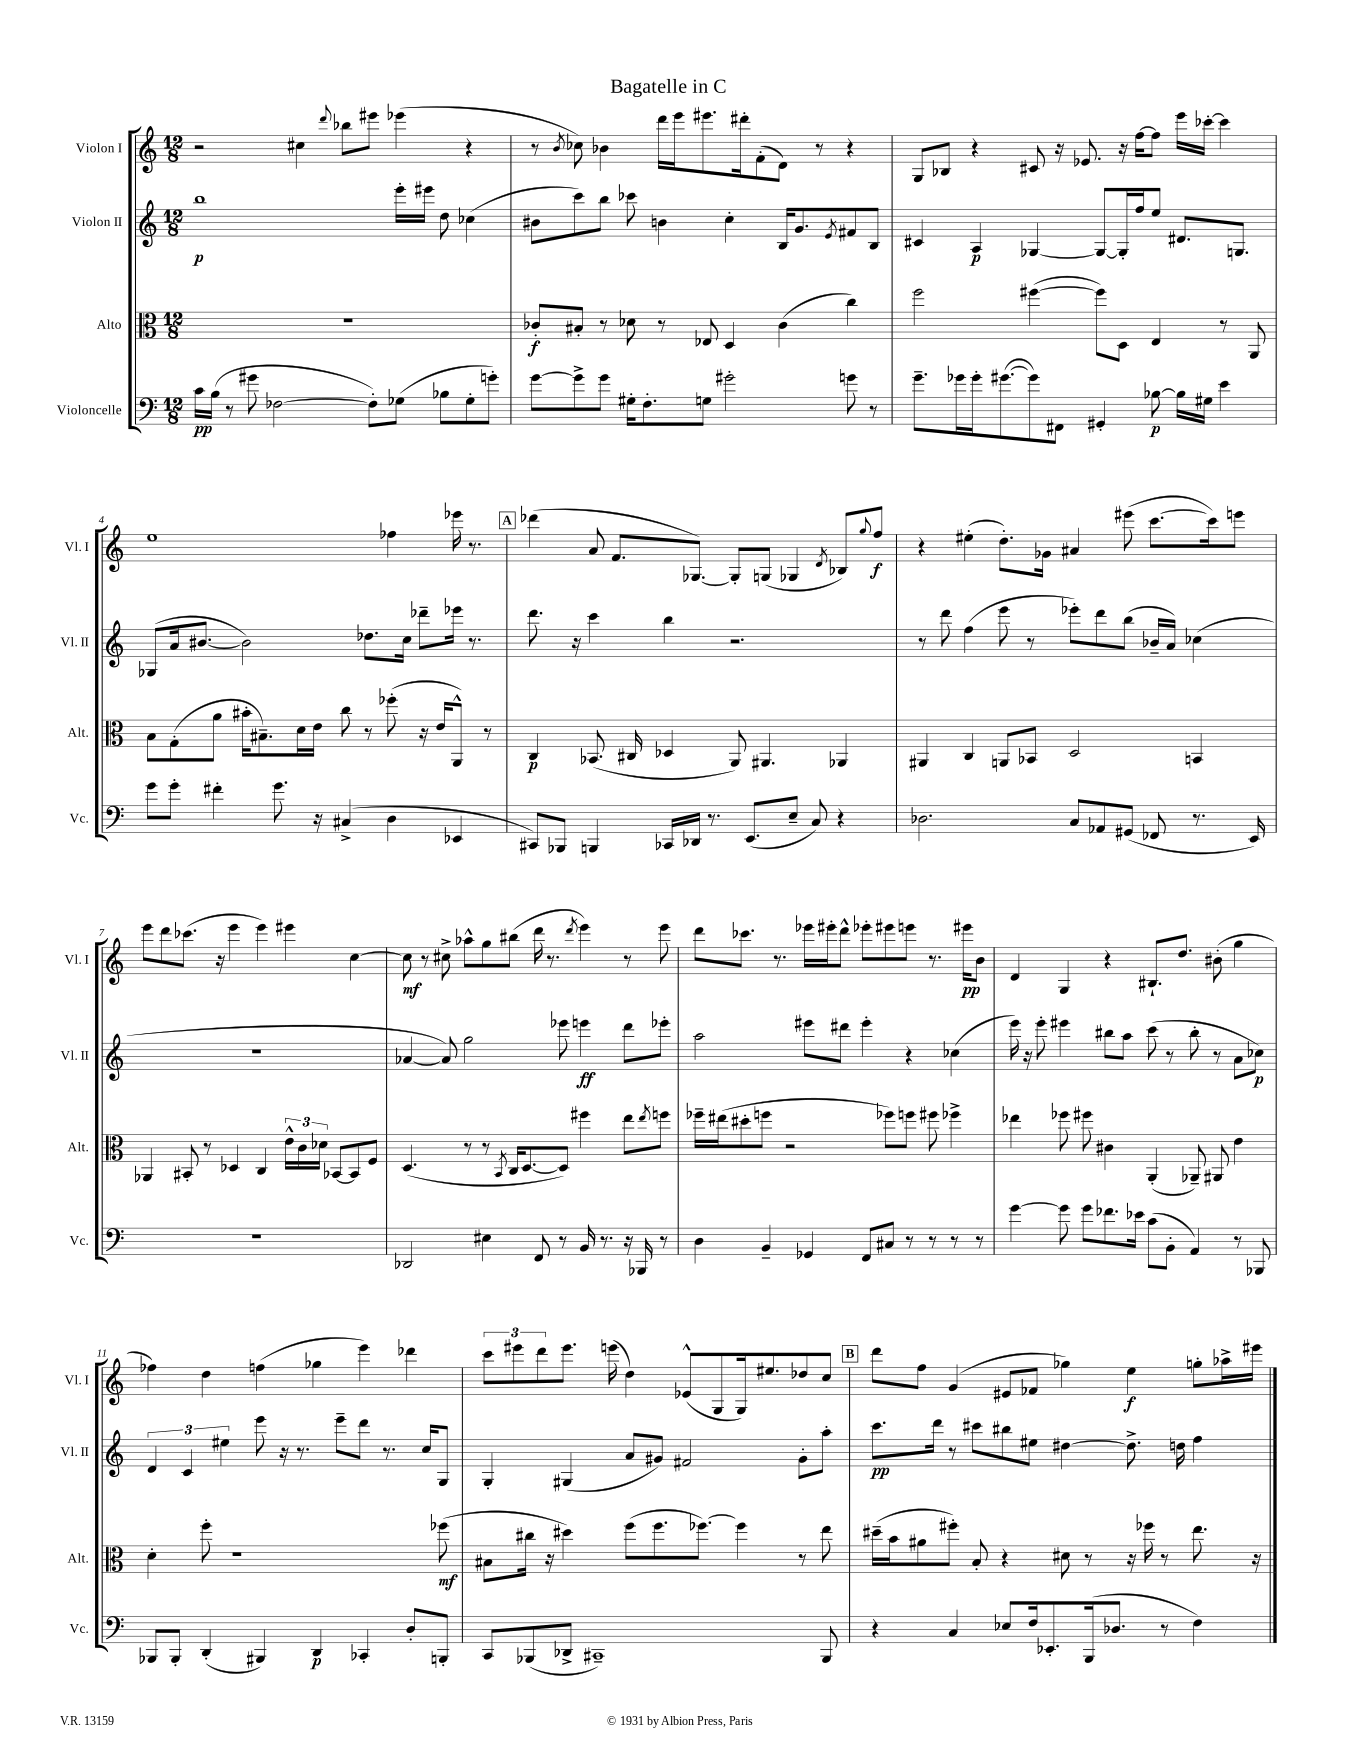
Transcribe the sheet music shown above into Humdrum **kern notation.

**kern	**dynam	**kern	**dynam	**kern	**dynam	**kern	**dynam
*part4	*part4	*part3	*part3	*part2	*part2	*part1	*part1
*staff4	*staff4	*staff3	*staff3	*staff2	*staff2	*staff1	*staff1
*I"Violoncelle	*	*I"Alto	*	*I"Violon II	*	*I"Violon I	*
*I'Vc.	*	*I'Alt.	*	*I'Vl. II	*	*I'Vl. I	*
*clefF4	*	*clefC3	*	*clefG2	*	*clefG2	*
*k[]	*	*k[]	*	*k[]	*	*k[]	*
*M12/8	*	*M12/8	*	*M12/8	*	*M12/8	*
=1	=1	=1	=1	=1	=1	=1	=1
16c\LL	pp	1.r	.	1bb	p	2r	.
(16B\JJ	.	.	.	.	.	.	.
8r	.	.	.	.	.	.	.
8g#X\	.	.	.	.	.	.	.
[2F-X\	.	.	.	.	.	.	.
.	.	.	.	.	.	4cc#X\	.
.	.	.	.	.	.	8qqddd/	.
.	.	.	.	.	.	8bb-X\L	.
8F-'\L])	.	.	.	.	.	8eee#X\J	.
(8G-X\J	.	.	.	16eee'\LL	.	(4eee-X\	.
.	.	.	.	16eee#X\JJ	.	.	.
8B-X\L	.	.	.	8dd\	.	.	.
8G-'\	.	.	.	(4cc-X\	.	4r	.
8gn'\J)	.	.	.	.	.	.	.
=2	=2	=2	=2	=2	=2	=2	=2
[8g\L	.	8c-X'/L	f	8b#X\L	.	8r	.
.	.	.	.	.	.	8qb/	.
8g^\]	.	8B#X'/J	.	8ccc\)	.	8cc-X\)	.
8g\J	.	8r	.	8bb\J	.	4b-X\	.
16G#X'\KL	.	8d-X\	.	8ccc-X\	.	.	.
8.F'\	.	.	.	.	.	.	.
.	.	8r	.	4bn\	.	16ddd\LL	.
.	.	.	.	.	.	16eee\J	.
8Gn\J	.	8E-X/	.	.	.	8.eee#X\	.
2g#X'\	.	4D/	.	4cc'\	.	.	.
.	.	.	.	.	.	16ddd#X'\k	.
.	.	.	.	.	.	(8f'\	.
.	.	(4c-\	.	16B/KL	.	8d\J)	.
.	.	.	.	8.g/	.	.	.
.	.	.	.	.	.	8r	.
.	.	.	.	8qe/	.	.	.
8gn\	.	4cc\)	.	8f#X/	.	4r	.
8r	.	.	.	8B/J	.	.	.
=3	=3	=3	=3	=3	=3	=3	=3
8.g~\L	.	2ff\	.	4c#X/	.	8G/L	.
.	.	.	.	.	.	8B-X/J	.
16g-X\L	.	.	.	.	.	.	.
16g-'\J	.	.	.	4A/	p	4r	.
([8.g#X\	.	.	.	.	.	.	.
8g#\])	.	([4ff#X\	.	[4G-X/	.	8c#X/	.
8FF#X\J	.	.	.	.	.	16r	.
.	.	.	.	.	.	8.e-X/	.
4GG#X'/	.	8ff#\L])	.	8G-/L_	.	.	.
.	.	8D\J	.	16G-'/L]	.	16r	.
.	.	.	.	16ff/J	.	[16ff\KL	.
[8B-X\	p	4E/	.	8ee/J	.	8ff\J]	.
16B-\LL]	.	.	.	8.d#X/L	.	16eee\LL	.
16G#X\JJ	.	.	.	.	.	[16ccc-X'\JJ	.
4e\	.	8r	.	.	.	4ccc-\]	.
.	.	.	.	8.Gn/J	.	.	.
.	.	8AA/	.	.	.	.	.
!!LO:LB:g=z
=4	=4	=4	=4	=4	=4	=4	=4
8g\L	.	8B\L	.	(8G-X/L	.	1ee	.
8g'\J	.	(8G'\	.	16a/k	.	.	.
.	.	.	.	[8.b#X/J	.	.	.
4f#X'\	.	8a\J	.	.	.	.	.
.	.	16b#X'\KL	.	2b#\])	.	.	.
.	.	8.B#X~\)	.	.	.	.	.
8.g\	.	.	.	.	.	.	.
.	.	16d\L	.	.	.	.	.
16r	.	16e\JJ	.	.	.	.	.
(4C#X^/	.	8cc\	.	.	.	.	.
.	.	8r	.	8.dd-X\L	.	.	.
4D\	.	(8ff-X'\	.	.	.	4ff-X\	.
.	.	.	.	16cc\Jk	.	.	.
.	.	16r	.	8ddd-X~\L	.	.	.
.	.	16e/KL	.	.	.	.	.
4EE-X/	.	8AA^^/J)	.	16eee-X\Jk	.	16eee-X\	.
.	.	.	.	8.r	.	8.r	.
.	.	8r	.	.	.	.	.
!!LO:REH:place=s1:t=A
=5	=5	=5	=5	=5	=5	=5	=5
8CC#X/L)	.	4C/	p	8.ddd\	.	(4ddd-X\	.
8BBB-X/J	.	.	.	.	.	.	.
.	.	.	.	16r	.	.	.
4BBBn/	.	(8.BB-X/	.	4ccc\	.	8a/	.
.	.	.	.	.	.	8.f/L	.
.	.	16C#X/	.	.	.	.	.
16CC-X/LL	.	4D-X/	.	4bb\	.	.	.
16DD-X/JJ	.	.	.	.	.	[8.G-X/J)	.
8.r	.	.	.	.	.	.	.
.	.	8AA/)	.	2.r	.	8G-'/L]	.
(8.EE/L	.	.	.	.	.	.	.
.	.	4.AA#X/	.	.	.	(8Gn/J	.
8E~/J	.	.	.	.	.	4G-X/	.
8C/)	.	.	.	.	.	.	.
.	.	.	.	.	.	8qd/	.
4r	.	4AA-X/	.	.	.	8B-X/L)	.
.	.	.	.	.	.	8qqgg/	.
.	.	.	.	.	.	8ff/J	f
=6	=6	=6	=6	=6	=6	=6	=6
2.D-X\	.	4AA#X/	.	8r	.	4r	.
.	.	.	.	8ddd\	.	.	.
.	.	4C/	.	(4ff\	.	(4ee#X'\	.
.	.	8AAn/L	.	8eee\	.	8.dd'\L)	.
.	.	8BB-X/J	.	8r	.	.	.
.	.	.	.	.	.	16g-X\Jk	.
8C/L	.	2D/	.	8eee-X'\L)	.	4a#X/	.
8AA-X/	.	.	.	8ddd\	.	.	.
(8GG#X/J	.	.	.	(8bb\J	.	(8eee#X\	.
8FF-X/	.	.	.	16b-X~/LL	.	[8.ccc\L	.
.	.	.	.	16a/JJ)	.	.	.
8.r	.	4BBn/	.	(4cc-X\	.	.	.
.	.	.	.	.	.	16ccc\k])	.
.	.	.	.	.	.	8eeen\J	.
16EE/)	.	.	.	.	.	.	.
!!LO:LB:g=z
=7	=7	=7	=7	=7	=7	=7	=7
1.r	.	4AA-X/	.	1.r	.	8eee\L	.
.	.	.	.	.	.	8ddd\	.
.	.	8BB#X'/	.	.	.	(8.ccc-X\J	.
.	.	8r	.	.	.	.	.
.	.	.	.	.	.	16r	.
.	.	4D-X/	.	.	.	4eee\	.
.	.	4C/	.	.	.	4eee\)	.
.	.	24e^^\LL	.	.	.	4eee#X\	.
.	.	24c\	.	.	.	.	.
.	.	24d-X\JJ	.	.	.	.	.
.	.	[8BB-X/L	.	.	.	.	.
.	.	8BB-/]	.	.	.	[4cc\	.
.	.	8F/J	.	.	.	.	.
=8	=8	=8	=8	=8	=8	=8	=8
2DD-X/	.	(4.D/	.	[4a-X/	.	8cc\]	mf
.	.	.	.	.	.	8r	.
.	.	.	.	8a-/])	.	8cc#X^\	.
.	.	8r	.	2gg\	.	8aa-X^^\L	.
4E#X\	.	8r	.	.	.	8gg\	.
.	.	8qBB/	.	.	.	.	.
.	.	16C/KL	.	.	.	(8bb#X\J	.
.	.	[8.D/	.	.	.	.	.
8FF/	.	.	.	.	.	16ddd\	.
.	.	.	.	.	.	8.r	.
8r	.	8D/J])	.	8eee-X\	.	.	.
.	.	.	.	.	.	8qddd/	.
16BB/	.	4ff#X\	.	4eeen\	ff	4eee\)	.
8.r	.	.	.	.	.	.	.
16r	.	8ee\L	.	8ddd\L	.	8r	.
16BBB-X/	.	.	.	.	.	.	.
.	.	8qee/	.	.	.	.	.
8r	.	8ffn\J	.	8eee-X'\J	.	8eee\	.
=9	=9	=9	=9	=9	=9	=9	=9
4D\	.	16ff-X~\LL	.	2aa\	.	8ddd\L	.
.	.	(16ee#X\J	.	.	.	.	.
.	.	8dd#X'\	.	.	.	8.ccc-X\J	.
4BB~/	.	8ffn\J	.	.	.	.	.
.	.	.	.	.	.	8.r	.
.	.	2r	.	.	.	.	.
4GG-X/	.	.	.	8eee#X\L	.	16eee-X\LL	.
.	.	.	.	.	.	16eee#X'\J	.
.	.	.	.	8ddd#X\J	.	8ddd^^\J	.
8FF/L	.	.	.	4eee#'\	.	8eee-X'\L	.
8C#X/J	.	8ff-X\L)	.	.	.	8eee#X\	.
8r	.	8ffn\J	.	4r	.	8eeen\J	.
8r	.	8ff#X\	.	.	.	8.r	.
8r	.	4ff-X^\	.	(4cc-X\	.	.	.
.	.	.	.	.	.	16eee#X\KL	pp
8r	.	.	.	.	.	8b\J	.
=10	=10	=10	=10	=10	=10	=10	=10
[4g\	.	4ee-X\	.	16eee\)	.	4d/	.
.	.	.	.	16r	.	.	.
.	.	.	.	8eee'\	.	.	.
8g\]	.	8ff-X\	.	4eee#X\	.	4G/	.
8g\L	.	8ff#X\	.	.	.	.	.
8.f-X\	.	4c#X\	.	8bb#X\L	.	4r	.
.	.	.	.	8aa\J	.	.	.
16e-X\Jk	.	.	.	.	.	.	.
(8c\L	.	(4AA'/	.	(8ccc\	.	8.B#X`/L	.
8BB'\J	.	.	.	8r	.	.	.
.	.	.	.	.	.	8.dd/J	.
4AA/)	.	8AA-X~/)	.	8bb#'\	.	.	.
.	.	8AA#X/	.	8r	.	(8b#X'\	.
8r	.	4e\	.	8a\L	.	4gg\	.
8BBB-X/	.	.	.	8cc-X\J)	p	.	.
!!LO:LB:g=z
=11	=11	=11	=11	=11	=11	=11	=11
8BBB-X/L	.	4d'\	.	6d/	.	4ff-X\)	.
8BBB-'/J	.	.	.	.	.	.	.
.	.	.	.	6c/	.	.	.
(4DD'/	.	8ff'\	.	.	.	4dd\	.
.	.	.	.	6ee#X\	.	.	.
.	.	1r	.	.	.	.	.
4BBB#X/)	.	.	.	8eee\	.	(4ffn\	.
.	.	.	.	16r	.	.	.
.	.	.	.	8.r	.	.	.
4DD/	p	.	.	.	.	4gg-X\	.
.	.	.	.	8eee~\L	.	.	.
4CC-X'/	.	.	.	8ddd\J	.	4eee\)	.
.	.	.	.	8.r	.	.	.
8D'/L	.	.	.	.	.	4ddd-X\	.
.	.	.	.	16cc/KL	.	.	.
8BBBn'/J	.	(8ff-X\	mf	8G/J	.	.	.
=12	=12	=12	=12	=12	=12	=12	=12
8CC/L	.	8B#X\L	.	4G'/	.	12ccc\L	.
.	.	.	.	.	.	12eee#X\	.
(8BBB-X/	.	16cc#X\Jk	.	.	.	.	.
.	.	.	.	.	.	12ddd\	.
.	.	16r	.	.	.	.	.
8DD-X^/J	.	4dd#X\)	.	(4G#X/	.	8.eee#\J	.
1CC#X~)	.	.	.	.	.	.	.
.	.	.	.	.	.	(16eeen\	.
.	.	(8ff\L	.	8a/L	.	4dd\)	.
.	.	8.ff\	.	8g#X/J)	.	.	.
.	.	.	.	2f#X/	.	(8e-X^^/L	.
.	.	[8.ff-X\J)	.	.	.	.	.
.	.	.	.	.	.	8G/	.
.	.	4ff-\]	.	.	.	16G/k)	.
.	.	.	.	.	.	8.ee#X/	.
.	.	8r	.	8g#'\L	.	8dd-X/	.
8BBB-/	.	8ee\	.	8aa'\J	.	8cc/J	.
!!LO:REH:place=s1:t=B
=13	=13	=13	=13	=13	=13	=13	=13
4r	.	(16dd#X~\LL	.	8.ccc\L	pp	8ddd\L	.
.	.	16b\J	.	.	.	.	.
.	.	8a#X\	.	.	.	8ff\J	.
.	.	.	.	16ddd\Jk	.	.	.
4C/	.	8ff#X'\J)	.	8r	.	(4g/	.
.	.	8B'/	.	8ccc#X\L	.	.	.
8E-X/L	.	4r	.	8bb#X\	.	8e#X/L	.
16F/k	.	.	.	8ee#X\J	.	8f-X/J	.
8.EE-X'/	.	.	.	.	.	.	.
.	.	8d#X\	.	[4dd#X\	.	4gg-X\)	.
(16BBB/k	.	8r	.	.	.	.	.
8.D-X/J	.	.	.	.	.	.	.
.	.	16r	.	8.dd#^\]	.	4ee\	f
.	.	16ff-X\	.	.	.	.	.
8r	.	8r	.	.	.	.	.
.	.	.	.	16ddn\	.	.	.
4F\)	.	8.ee\	.	4ff\	.	8ggn'\L	.
.	.	.	.	.	.	16aa-X^\L	.
.	.	16r	.	.	.	16eee#X\JJ	.
==	==	==	==	==	==	==	==
*-	*-	*-	*-	*-	*-	*-	*-
